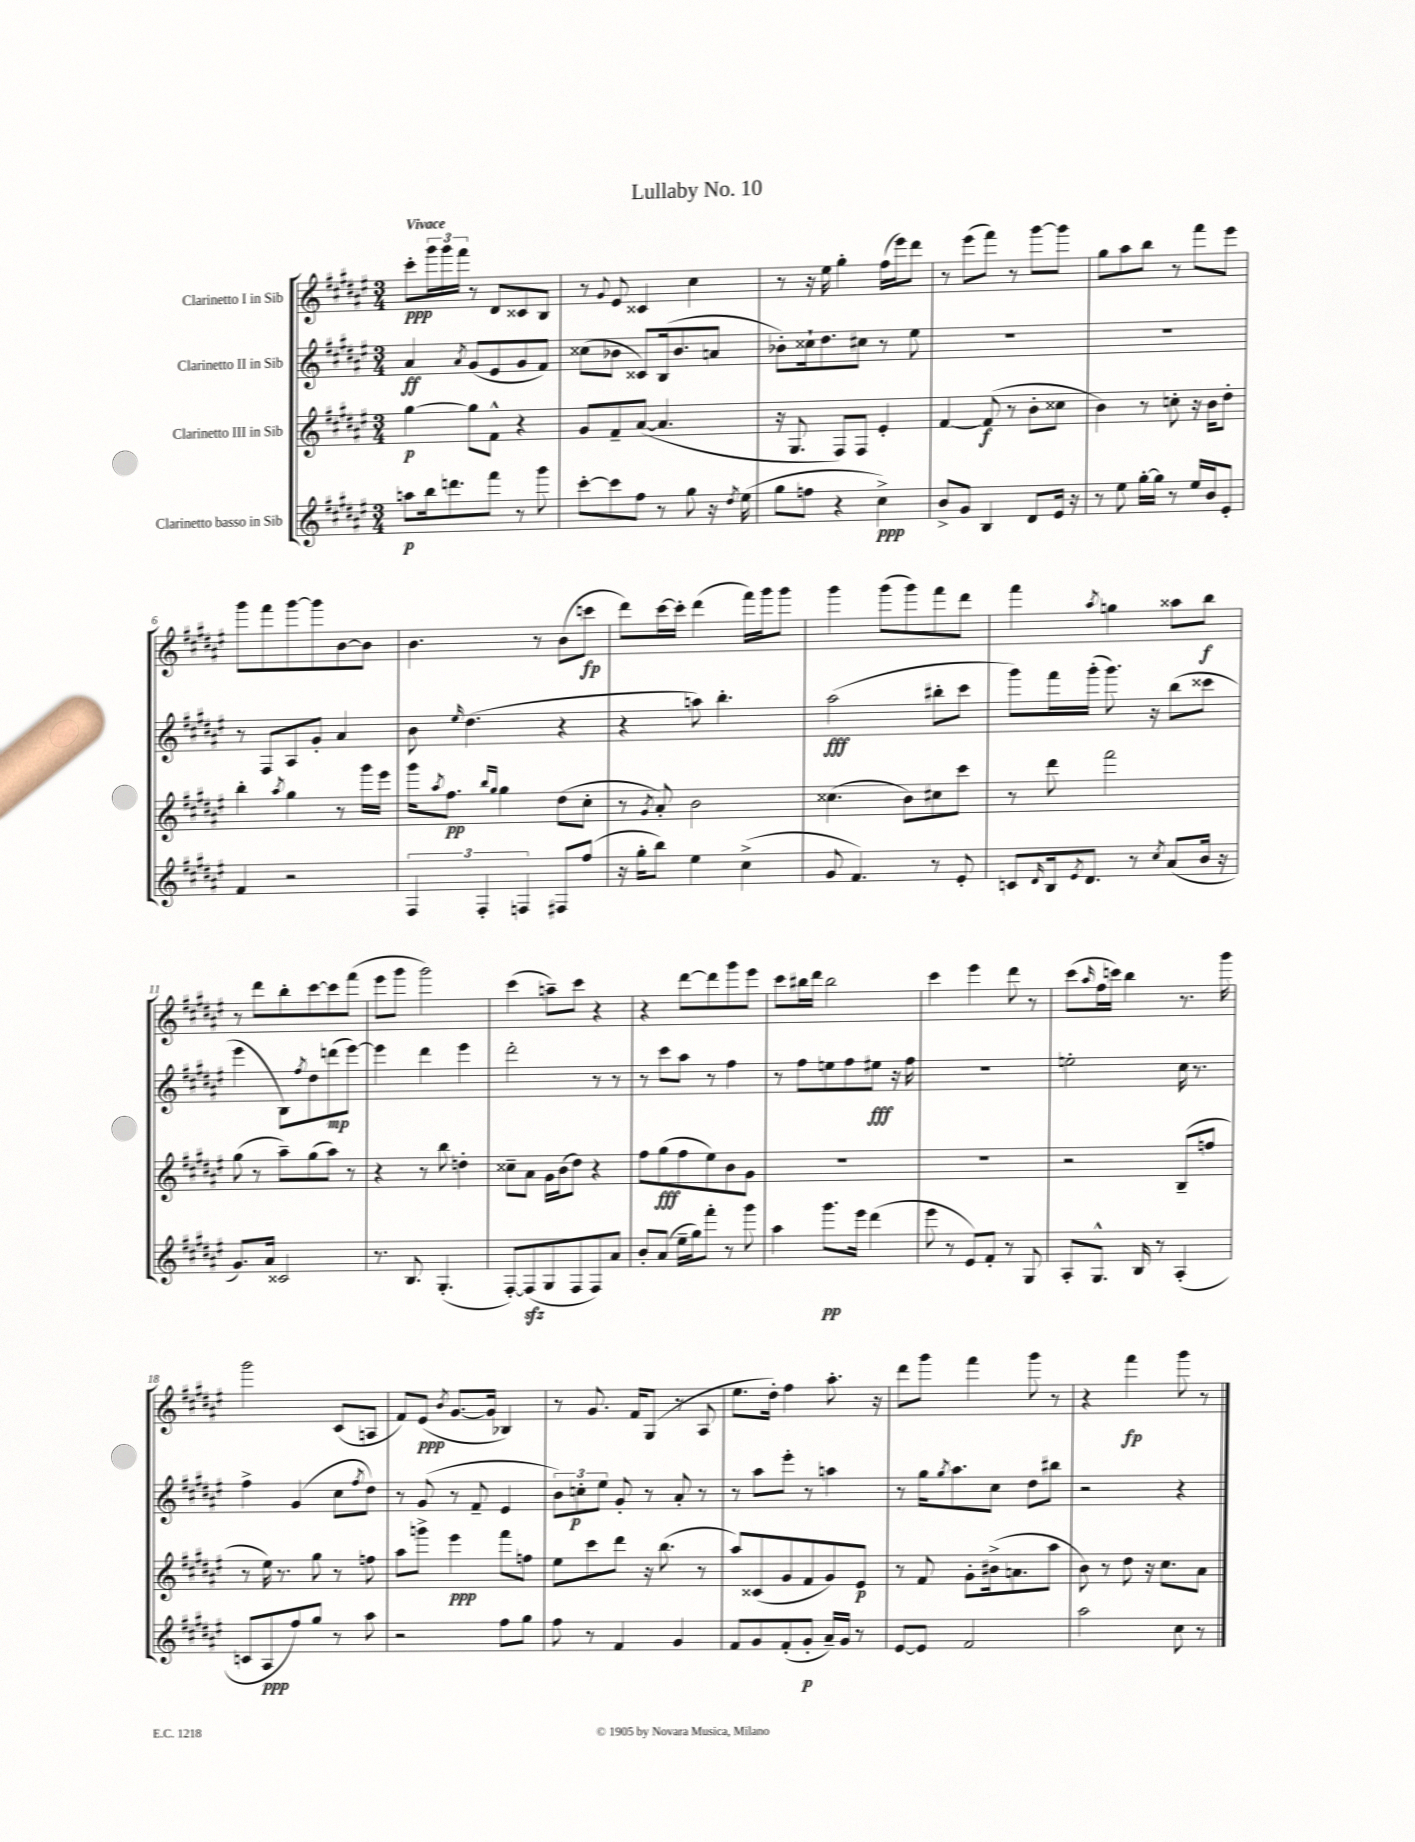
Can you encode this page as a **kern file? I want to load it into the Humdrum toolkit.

**kern	**kern	**kern	**kern
*staff4	*staff3	*staff2	*staff1
*clefG2	*clefG2	*clefG2	*clefG2
*k[f#c#g#d#a#e#]	*k[f#c#g#d#a#e#]	*k[f#c#g#d#a#e#]	*k[f#c#g#d#a#e#]
*M3/4	*M3/4	*M3/4	*M3/4
8aa	[4gg#	4a#	8ccc#'
16bb	.	.	24ggg#
.	.	.	24ggg#
8.ddd	.	.	.
.	.	.	24fff#
.	.	8qa#	.
.	8gg#]	(8g#	8r
8fff#	8f#^^	8e#	8d#
8r	4r	8g#	8c##
8ggg#	.	8f#)	8B
=	=	=	=
[8ccc#'	8g#	(8cc##	8r
.	.	.	8qqg#
8ccc#]	8f#~	8b-	8e#
8ff#	([8a#	8c##)	4c##
8r	4.a#]	(16B	.
.	.	8.b-	.
8gg#	.	.	4cc#
16r	.	8a	.
8qdd#	.	.	.
(16ee#	.	.	.
=	=	=	=
8gg#	16r	8b-')	8r
.	8.G#	.	.
8ff	.	16cc##`	16r
.	.	8.dd#	16ee#
4r	8F#)	.	4gg#'
.	8F#	8cc#	.
4cc#^)	4e#'	8r	(16ff#
.	.	.	16eee#)
.	.	8ee#	8ddd#
=	=	=	=
8b^	[4f#	2.r	8r
8g#	.	.	(8eee#
4B	(8f#]	.	8fff#)
.	8r	.	8r
8d#	8b'	.	[8ggg#
16e#	8cc##	.	8ggg#]
16r	.	.	.
=	=	=	=
8r	4b)	2.r	8gg#
8ee#	.	.	8aa#
[16gg#'	8r	.	8bb
16gg#]	.	.	.
8r	8cc'	.	8r
16ee#	16r	.	8fff#
16b	16b	.	.
8e#'	8dd#'	.	8eee#
=	=	=	=
4f#	4bb'	8r	8ggg#
.	.	8F#	8fff#
.	8qaa#	.	.
2r	4gg#	8A#	[8ggg#
.	.	8g#'	8ggg#]
.	8r	4a#	[8b
.	16ggg#	.	8b]
.	16eee#	.	.
=	=	=	=
6F#	16ggg#	8b	4.b
.	8qaa#	.	.
.	8.ff#	.	.
.	.	16qqee#	.
.	.	(4.dd#	.
6F#'	.	.	.
.	16qqbb	.	.
.	16qqgg#	.	.
.	4gg#	.	.
6F	.	.	.
.	.	.	8r
8F#	(8dd#	4r	(8b
(8ff#	8cc#'	.	8ccc
=	=	=	=
16r	8r	4r	8ddd#)
16gg#'	.	.	.
.	8qg#	.	.
8bb)	8a#')	.	[16ccc#
.	.	.	16ccc#']
4ee#	2b	8aa)	(4ddd#
.	.	4.bb'	.
(4cc#^	.	.	16fff#)
.	.	.	16ggg#
.	.	.	8ggg#
=	=	=	=
8g#	(4.cc##	(2aa#	4ggg#
4.f#)	.	.	.
.	.	.	(8ggg#
.	8b)	.	8ggg#)
8r	8cc#	8bb#'	8fff#
8e#'	8ccc#	8ccc#	8ddd#
=	=	=	=
8c	8r	8ggg#)	4fff#
16qqd#	.	.	.
16B	8ddd#	16fff#	.
8qe#	.	.	.
8.d#	.	(16ggg#'	.
.	.	.	8qaa#
.	2fff#	8.ggg#)	4gg
8r	.	.	.
.	.	16r	.
8qcc#	.	.	.
(8a#	.	(8bb	8aa##
16b	.	8ccc##	8bb
16r	.	.	.
=	=	=	=
8.g#)	(8gg#	4eee#	8r
.	8r	.	8ddd#
16a#	.	.	.
2c##	8aa#~)	8B)	8bb'
.	.	8qff#	.
.	(8gg#	8dd#	[8ccc#
.	8aa#)	(8ddd	8ccc#]
.	8r	[8eee#)	(8fff#
=	=	=	=
8.r	4r	4eee#]	8eee#
.	.	.	8ggg#
8.B	.	.	.
.	8r	4ddd#	2ggg#)
(4.G#'	8bb	.	.
.	4dd'	4eee#	.
=	=	=	=
[8F#')	8cc##~	2ddd#'	(4ccc#
(8F#]	8a#	.	.
8G#	16g#	.	8aa~)
.	(16b	.	.
8F#	8dd#)	.	8ccc#
8F#)	4r	8r	4r
8a#	.	8r	.
=	=	=	=
8b'	8ff#	8r	4r
(8a#	(8gg#	8ccc#	.
16ee#~	8ff#	8aa#	[8ddd#
16gg#)	.	.	.
8fff#'	8ee#)	8r	8ddd#]
8r	8b	4ff#	8ggg#
8ggg#	8g#	.	8eee#
=	=	=	=
4aa#	2.r	8r	8ccc#
.	.	8ff#	16bb#
.	.	.	16ddd#
8.ggg#	.	8ee	2bb#
.	.	8ff#	.
16eee#	.	.	.
(4ddd#	.	8ee#	.
.	.	16r	.
.	.	16ff#	.
=	=	=	=
8eee#	2.r	2.r	4ccc#
8r	.	.	.
8e#)	.	.	4eee#
8f#'	.	.	.
8r	.	.	8ddd#
8G#	.	.	8r
=	=	=	=
8A#'	2r	2ee'	(8ccc#
.	.	.	16qqaa#
8.G#^^	.	.	16ff#
.	.	.	16ccc)
.	.	.	4bb
16B	.	.	.
8r	.	.	.
(4A#'	(8B~	16cc#	8.r
.	.	8.r	.
.	8ff	.	.
.	.	.	16ggg#
=	=	=	=
8c	8r	4ff#^	2ggg#
8A#	16ee#)	.	.
.	8.r	.	.
8ff#)	.	(4g#	.
8gg#	8gg#	.	.
8r	8r	8cc#	(8c#
.	.	8qff#	.
8aa#	8ff	8dd#)	8A
=	=	=	=
2r	8aa#	8r	8f#)
.	8ggg^	(8g#	(8e#
.	.	.	8qb
.	4eee#	8r	[8.g#
.	.	8f#~	.
.	.	.	16g#]
8ff#	8fff#	4e#	4B-)
8gg#	8ff	.	.
=	=	=	=
8ff#	8ee#	12b)	8r
.	.	12cc'	.
8r	8ccc#	.	8.g#
.	.	12ee#	.
4f#	8ddd#	8g#'	.
.	.	.	16f#
.	16r	8r	(8G#
.	(8.bb	.	.
4g#	.	8a#'	8r
.	8r	8r	8A#
=	=	=	=
8f#	8aa#)	8r	8.ee#
8g#	(8c##	8aa#	.
.	.	.	16dd#')
(8f#'	8g#	8eee#'	4ff#
8g#'	8f#	8r	.
16a#~)	8g#)	4aa	8.aa#'
16g#	.	.	.
8r	8e#	.	.
.	.	.	16r
=	=	=	=
[8e#	8r	8r	8ddd#
8e#]	8f#	16gg#	8ggg#
.	.	8qgg#	.
.	.	8.aa#	.
2f#	8g#'	.	4fff#
.	(16b#^	8cc#	.
.	8.a	.	.
.	.	8dd#	8ggg#
.	8aa#	8bb#	8r
=	=	=	=
2aa#	8b)	2r	4r
.	8r	.	.
.	8dd#	.	4fff#
.	16r	.	.
.	8.cc#	.	.
8cc#	.	4r	8ggg#
8r	8a#	.	8r
==	==	==	==
*-	*-	*-	*-
